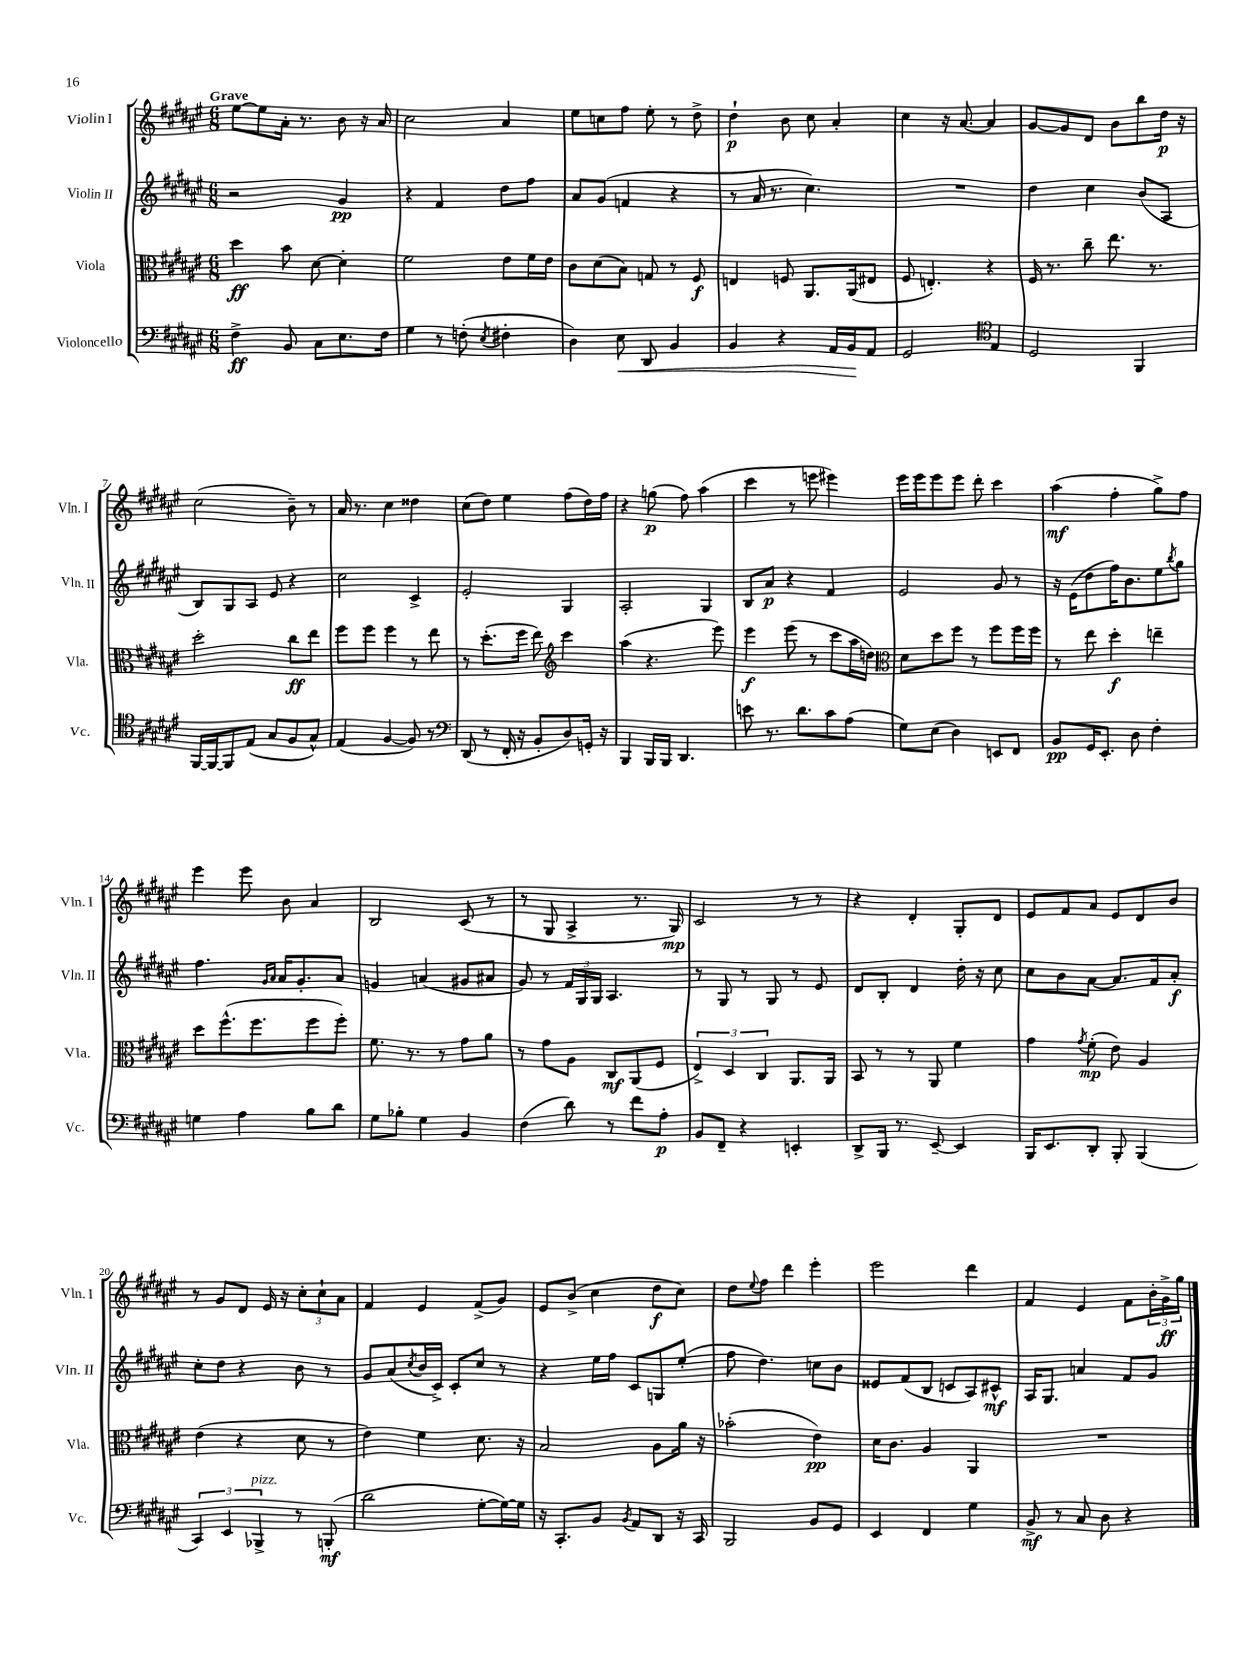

**kern	**dynam	**kern	**dynam	**kern	**dynam	**kern	**dynam
*part4	*part4	*part3	*part3	*part2	*part2	*part1	*part1
*staff4	*staff4	*staff3	*staff3	*staff2	*staff2	*staff1	*staff1
*I"Violoncello	*	*I"Viola	*	*I"Violin II	*	*I"Violin I	*
*I'Vc.	*	*I'Vla.	*	*I'Vln. II	*	*I'Vln. I	*
*clefF4	*	*clefC3	*	*clefG2	*	*clefG2	*
*k[f#c#g#d#a#e#]	*	*k[f#c#g#d#a#e#]	*	*k[f#c#g#d#a#e#]	*	*k[f#c#g#d#a#e#]	*
*M6/8	*	*M6/8	*	*M6/8	*	*M6/8	*
=1	=1	=1	=1	=1	=1	=1	=1
!	!	!	!	!	!	!LO:TX:a:B:t=Grave	!
4F#^\	ff	4dd#\	ff	2r	.	[8ee#\L	.
.	.	.	.	.	.	8ee#\]	.
8BB/	.	8b\	.	.	.	16a#'\Jk	.
.	.	.	.	.	.	8.r	.
8C#\L	.	[8d#\	.	.	.	.	.
8.E#\	.	4d#'\]	.	4g#/	pp	8b\	.
.	.	.	.	.	.	16r	.
16F#\Jk	.	.	.	.	.	16a#/	.
=2	=2	=2	=2	=2	=2	=2	=2
4G#\	.	2f#\	.	4r	.	2cc#\	.
8r	.	.	.	4f#/	.	.	.
(8Fn'\	.	.	.	.	.	.	.
8qE#/	.	.	.	.	.	.	.
4F#X'\	.	8e#\L	.	8dd#\L	.	4a#/	.
.	.	16f#\L	.	8ff#\J	.	.	.
.	.	16e#\JJ	.	.	.	.	.
=3	=3	=3	=3	=3	=3	=3	=3
4D#\)	.	8c#\L	.	8a#/L	.	8ee#\L	.
.	.	(8d#\	.	(8g#/J	.	8ccn\	.
!	!LO:HP:b	!	!	!	!	!	!
8E#\	<	8B\J)	.	4fn/	.	8ff#\J	.
8DD#/	.	8Gn/	.	.	.	8ee#'\	.
4BB/	.	8r	.	4r	.	8r	.
.	.	8F#/	f	.	.	8dd#^\	.
=4	=4	=4	=4	=4	=4	=4	=4
4BB/	.	4En/	.	8r	.	4dd#`\	p
.	.	.	.	16a#/	.	.	.
.	.	.	.	8.r	.	.	.
4r	.	8Fn/	.	.	.	8b\	.
.	.	8.AA#/L	.	4.cc#\)	.	8cc#\	.
16AA#/LL	.	.	.	.	.	4a#'/	.
16BB/J	.	(16AA#/k	.	.	.	.	.
8AA#/J	[	8E#X/J	.	.	.	.	.
=5	=5	=5	=5	=5	=5	=5	=5
2GG#/	.	8F#/	.	2.r	.	4cc#\	.
.	.	4.En'/)	.	.	.	.	.
.	.	.	.	.	.	16r	.
.	.	.	.	.	.	[8.a#/	.
*clefC4	*	*	*	*	*	*	*
4E#/	.	4r	.	.	.	4a#/]	.
=6	=6	=6	=6	=6	=6	=6	=6
2D#/	.	16F#/	.	4dd#\	.	[8g#/L	.
.	.	8.r	.	.	.	.	.
.	.	.	.	.	.	8g#/]	.
.	.	8cc#~\	.	4cc#\	.	8d#/J	.
.	.	8.ee#\	.	.	.	8b\L	.
4FF#/	.	.	.	(8b/L	.	8bb\	.
.	.	8.r	.	.	.	.	.
.	.	.	.	8A#/J	.	16dd#\Jk	p
.	.	.	.	.	.	16r	.
!!LO:LB:g=z
=7	=7	=7	=7	=7	=7	=7	=7
[16FF#/LL	.	2dd#'\	.	8B/L)	.	(2cc#\	.
16FF#/J_	.	.	.	.	.	.	.
8FF#/]	.	.	.	8G#/	.	.	.
(8E#/J	.	.	.	8A#/J	.	.	.
8G#/L	.	.	.	8e#/	.	.	.
8F#/	.	8cc#\L	ff	4r	.	8b~\)	.
8G#^^/J)	.	8ee#\J	.	.	.	8r	.
=8	=8	=8	=8	=8	=8	=8	=8
(4E#/	.	8ff#\L	.	2cc#\	.	16a#/	.
.	.	.	.	.	.	8.r	.
.	.	8ff#\J	.	.	.	.	.
[4F#/	.	4ff#\	.	.	.	4cc#\	.
8F#/])	.	8r	.	4c#^/	.	4dd##X\	.
8r	.	8ee#\	.	.	.	.	.
=9	=9	=9	=9	=9	=9	=9	=9
*clefF4	*	*	*	*	*	*	*
(8DD#/	.	8r	.	2e#'/	.	(8cc#\L	.
8r	.	(8.dd#'\L	.	.	.	8dd#\J)	.
16FF#'/	.	.	.	.	.	4ee#\	.
16r	.	16ff#\Jk	.	.	.	.	.
8BB'/L	.	8ee#\)	.	.	.	.	.
*	*	*clefG2	*	*	*	*	*
8D#/)	.	4ccc#\	.	4G#/	.	(8ff#\L	.
16GGn'/Jk	.	.	.	.	.	16dd#\L)	.
16r	.	.	.	.	.	16ff#\JJ	.
=10	=10	=10	=10	=10	=10	=10	=10
4BBB/	.	(4aa#\	.	2A#'/	.	4r	.
16BBB/LL	.	4.r	.	.	.	(8ggn\	p
16BBB/JJ	.	.	.	.	.	.	.
4.DD#/	.	.	.	.	.	8ff#\)	.
.	.	.	.	4G#/	.	(4aa#\	.
.	.	8eee#\)	.	.	.	.	.
=11	=11	=11	=11	=11	=11	=11	=11
8en\	.	4eee#\	f	8B/L	.	4ccc#\	.
8.r	.	.	.	8a#/J	p	.	.
.	.	(8eee#\	.	4r	.	8r	.
8.d#\L	.	.	.	.	.	.	.
.	.	8r	.	.	.	8eeen\	.
8c#\	.	8ccc#\L	.	4f#/	.	4eee#X\)	.
(8A#\J	.	16aa#\L	.	.	.	.	.
.	.	16ddn\JJ)	.	.	.	.	.
=12	=12	=12	=12	=12	=12	=12	=12
*	*	*clefC3	*	*	*	*	*
8G#\L)	.	8d#\L	.	2e#/	.	16eee#\LL	.
.	.	.	.	.	.	16eee#\J	.
(8E#\J	.	8dd#\	.	.	.	8eee#\	.
4D#\)	.	8ff#\J	.	.	.	8eee#\J	.
.	.	8r	.	.	.	8ddd#'\	.
8EEn/L	.	8ff#\L	.	8g#/	.	4ccc#\	.
8FF#/J	.	16ff#\L	.	8r	.	.	.
.	.	16ff#\JJ	.	.	.	.	.
=13	=13	=13	=13	=13	=13	=13	=13
8BB/L	pp	8r	.	16r	.	(4aa#\	mf
.	.	.	.	(16e#\KL	.	.	.
16GG#/K	.	8ee#\	.	8dd#\	.	.	.
8.EE#'/J	.	.	.	.	.	.	.
.	.	4dd#'\	f	16ff#\K)	.	4ff#'\	.
.	.	.	.	8.b\	.	.	.
8D#\	.	.	.	.	.	.	.
4F#'\	.	4een~\	.	8ee#\	.	8gg#^\L)	.
.	.	.	.	8qbb/	.	.	.
.	.	.	.	8gg#\J	.	8ff#\J	.
!!LO:LB:g=z
=14	=14	=14	=14	=14	=14	=14	=14
4Gn\	.	8dd#\L	.	4.ff#\	.	4eee#\	.
.	.	(8.ff#^^\	.	.	.	.	.
4A#\	.	.	.	.	.	8eee#\	.
.	.	8.ff#\	.	.	.	.	.
.	.	.	.	16qqg#/LL	.	.	.
.	.	.	.	16qqa#/JJ	.	.	.
.	.	.	.	16a#/KL	.	8b\	.
.	.	.	.	8.g#'/	.	.	.
8B\L	.	8ff#\	.	.	.	4a#/	.
8d#\J	.	8ff#'\J)	.	8a#/J	.	.	.
=15	=15	=15	=15	=15	=15	=15	=15
8G#\L	.	8.f#\	.	4gn/	.	2B/	.
8B-X'\J	.	.	.	.	.	.	.
.	.	8.r	.	.	.	.	.
4G#\	.	.	.	(4an/	.	.	.
.	.	8r	.	.	.	.	.
4BB/	.	8g#\L	.	8g#X/L	.	(8c#/	.
.	.	8a#\J	.	8a#X/J	.	8r	.
=16	=16	=16	=16	=16	=16	=16	=16
(4F#\	.	8r	.	8g#/)	.	8r	.
.	.	8g#\L	.	8r	.	8G#/	.
8d#\)	.	8A#\J	.	24f#/LL	.	4A#^/	.
.	.	.	.	24G#/	.	.	.
.	.	.	.	24G#/JJ	.	.	.
8r	.	8C#/L	mf	4.A#/	.	.	.
8f#\L	.	(8AA#/	.	.	.	8.r	.
8A#'\J	p	8F#/J	.	.	.	.	.
.	.	.	.	.	.	16G#/)	mp
=17	=17	=17	=17	=17	=17	=17	=17
8BB/L	.	6E#^/)	.	8r	.	2c#/	.
8FF#~/J	.	.	.	8G#/	.	.	.
.	.	6D#/	.	.	.	.	.
4r	.	.	.	8r	.	.	.
.	.	6C#/	.	.	.	.	.
.	.	.	.	8G#/	.	.	.
4EEn'/	.	8.AA#/L	.	8r	.	8r	.
.	.	.	.	8e#/	.	8r	.
.	.	16AA#/Jk	.	.	.	.	.
=18	=18	=18	=18	=18	=18	=18	=18
8DD#^/L	.	8BB/	.	8d#/L	.	4r	.
16BBB/Jk	.	8r	.	8B'/J	.	.	.
8.r	.	.	.	.	.	.	.
.	.	8r	.	4d#/	.	4d#'/	.
[8EE#~/	.	8AA#/	.	.	.	.	.
4EE#/]	.	4f#\	.	16dd#'\	.	8G#'/L	.
.	.	.	.	16r	.	.	.
.	.	.	.	8cc#\	.	8d#/J	.
=19	=19	=19	=19	=19	=19	=19	=19
16BBB/KL	.	4g#\	.	8cc#\L	.	8e#/L	.
8.EE#/	.	.	.	.	.	.	.
.	.	.	.	8b\	.	8f#/	.
.	.	8qg#/	.	.	.	.	.
8DD#'/J	.	(8f#'\	mp	[8a#\J	.	8a#/J	.
8BBB'/	.	8e#\)	.	8.a#/L]	.	8e#/L	.
(4BBB/	.	4A#/	.	.	.	8d#/	.
.	.	.	.	16f#/k	.	.	.
.	.	.	.	8a#'/J	f	8b/J	.
!!LO:LB:g=z
=20	=20	=20	=20	=20	=20	=20	=20
6CC#/)	.	(4e#\	.	8cc#'\L	.	8r	.
.	.	.	.	8dd#\J	.	8g#/L	.
6EE#/	.	.	.	.	.	.	.
.	.	4r	.	4r	.	8d#/J	.
!LO:TX:a:i:t=pizz.	!	!	!	!	!	!	!
6BBB-X^/	.	.	.	.	.	.	.
.	.	.	.	.	.	16e#/	.
.	.	.	.	.	.	16r	.
8r	.	8d#\	.	8b\	.	12cc#'\L	.
.	.	.	.	.	.	12cc#`\	.
(8BBBn'/	mf	8r	.	8r	.	.	.
.	.	.	.	.	.	12a#\J	.
=21	=21	=21	=21	=21	=21	=21	=21
2d#\	.	4e#\)	.	8g#/L	.	4f#/	.
.	.	.	.	(8a#/	.	.	.
.	.	.	.	8qcc#/	.	.	.
.	.	4f#\	.	16b/L	.	4e#/	.
.	.	.	.	16c#^/JJ)	.	.	.
.	.	.	.	8c#'/L	.	.	.
[8G#'\L	.	8.d#\	.	8cc#/J	.	(8f#^/L	.
16G#\L_)	.	.	.	8r	.	8g#/J)	.
16G#\JJ]	.	16r	.	.	.	.	.
=22	=22	=22	=22	=22	=22	=22	=22
16r	.	2B/	.	4r	.	8e#/L	.
8.CC#'/L	.	.	.	.	.	.	.
.	.	.	.	.	.	(8b^/J	.
8BB/J	.	.	.	16ee#\LL	.	4cc#\	.
.	.	.	.	16ff#\JJ	.	.	.
8qBB/	.	.	.	.	.	.	.
8AA#/L	.	.	.	8c#/L	.	.	.
8DD#/J	.	8A#\L	.	8Gn/	.	8dd#\L	f
16r	.	16a#\Jk	.	(8ee#'/J	.	8cc#\J)	.
16CC#/	.	16r	.	.	.	.	.
=23	=23	=23	=23	=23	=23	=23	=23
2BBB/	.	(2b-X'\	.	8ff#\	.	8dd#\L	.
.	.	.	.	.	.	8qqee#/	.
.	.	.	.	4.dd#\)	.	8ff#\J	.
.	.	.	.	.	.	4ddd#\	.
8BB/L	.	4e#\)	pp	8ccn\L	.	4eee#'\	.
8GG#/J	.	.	.	8b\J	.	.	.
=24	=24	=24	=24	=24	=24	=24	=24
4EE#/	.	16d#\KL	.	8e##X/L	.	2eee#\	.
.	.	8.c#\J	.	.	.	.	.
.	.	.	.	(8f#/	.	.	.
4FF#/	.	4A#/	.	8B/J	.	.	.
.	.	.	.	8cn/L	.	.	.
4G#\	.	4AA#/	.	8A#/)	.	4ddd#\	.
.	.	.	.	8c#X^^/J	mf	.	.
=25	=25	=25	=25	=25	=25	=25	=25
8BB^/	mf	2.r	.	16A#/KL	.	4f#/	.
.	.	.	.	8.G#/J	.	.	.
8r	.	.	.	.	.	.	.
8C#/	.	.	.	4an/	.	4e#/	.
8D#\	.	.	.	.	.	.	.
4r	.	.	.	8f#/L	.	8f#\L	.
.	.	.	.	8g#/J	.	24b'\L	.
.	.	.	.	.	.	24g#^\	ff
.	.	.	.	.	.	24gg#\JJ	.
==	==	==	==	==	==	==	==
*-	*-	*-	*-	*-	*-	*-	*-
